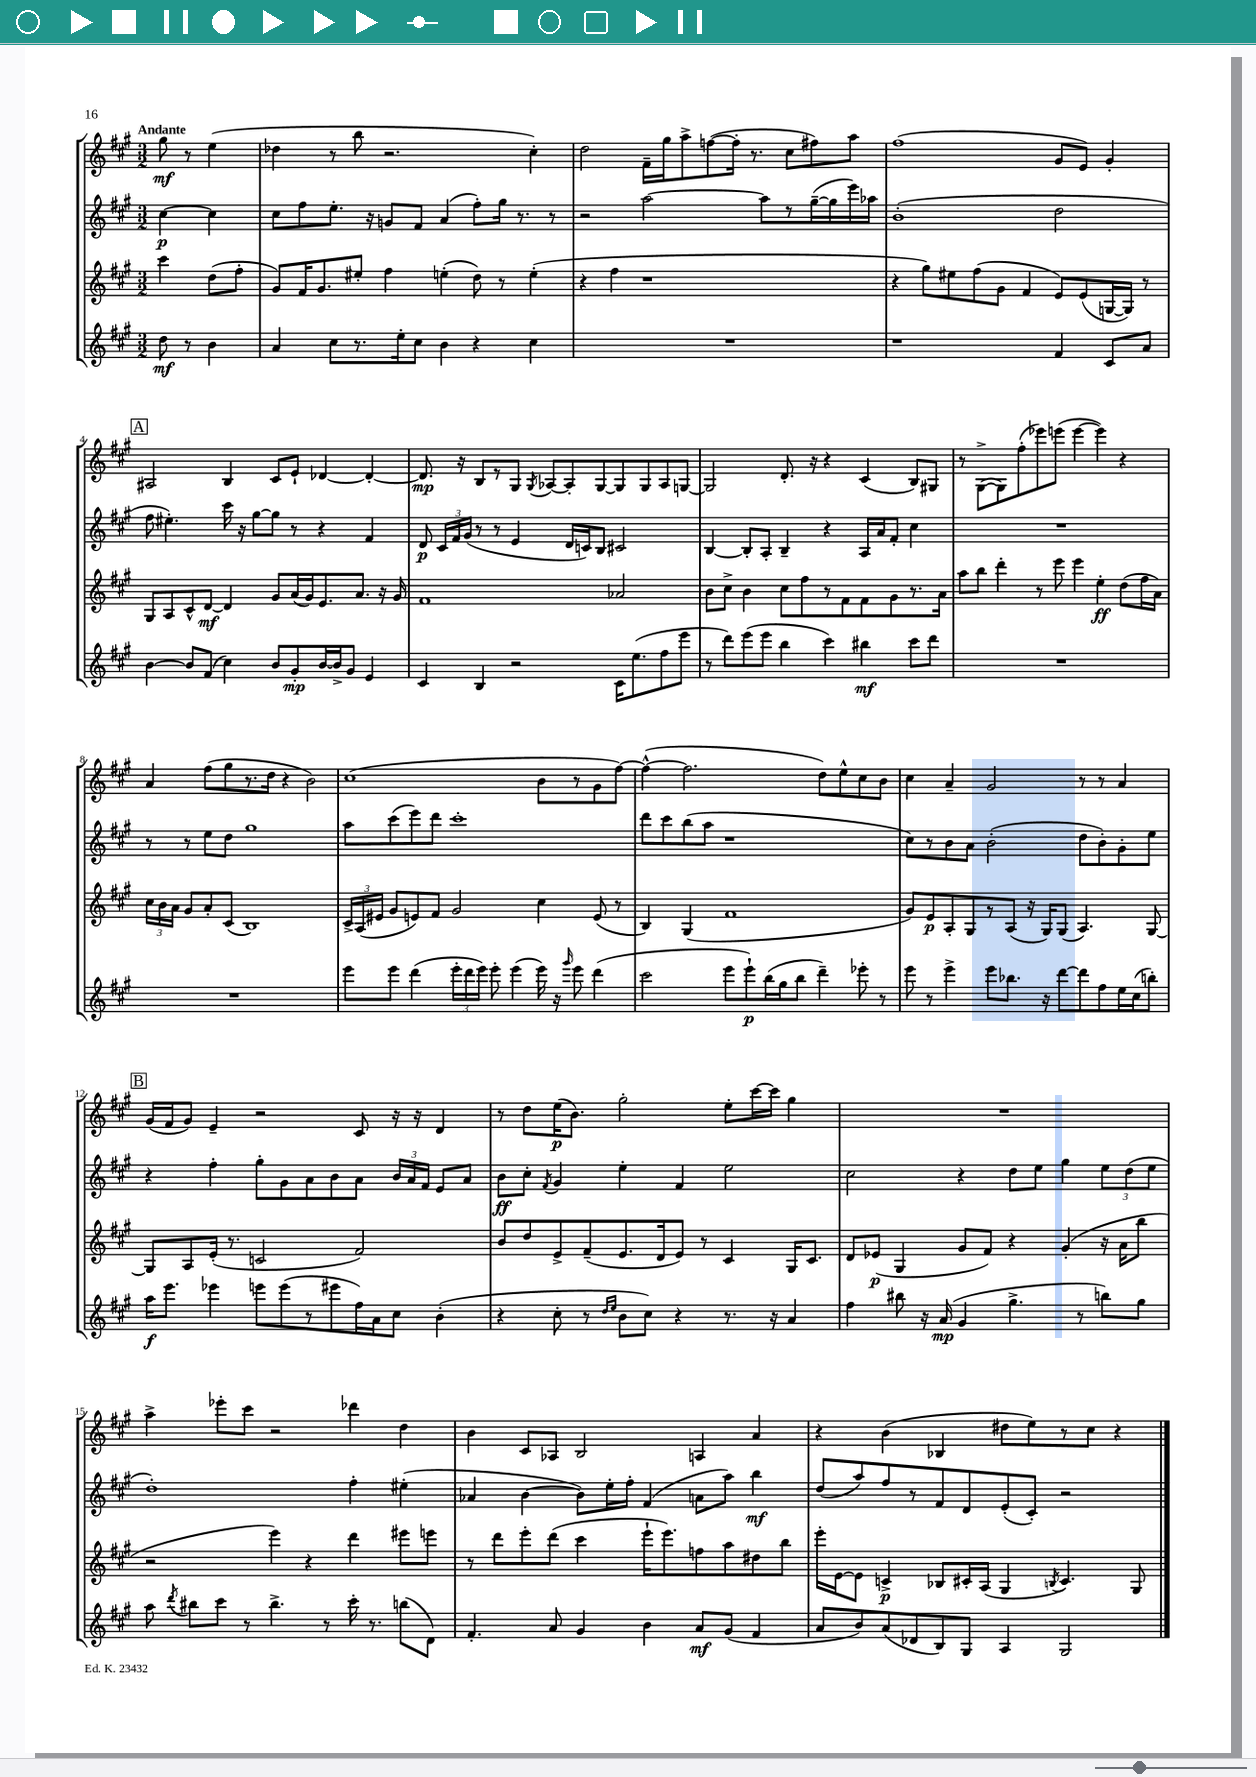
<<
\new StaffGroup <<
\new Staff = "s0" {
    \clef treble \key a \major \numericTimeSignature \time 3/2 \partial 2 \tempo "Andante"
    \autoBeamOff gis''8\mf r8 e''4( |
    des''4 r8 b''8 r2. cis''4-.) |
    d''2 fis'16[-- gis''16 a''8-> f''8~( f''16]-. r8. cis''8[ fis''8) a''8] |
    fis''1( gis'8[ e'8]) gis'4-. |
    \mark \markup { \box "A" } ais2 b4 cis'8[ e'8]-! des'4~ des'4~-. |
    des'8.\mp r16 b8[ r8 gis8] \acciaccatura { gis8 } aes8[~ aes8-. gis8~ gis8 gis8 aes8 g8]~ |
    g2 d'8.-. r16 r4 cis'4( b8[) gis8] |
    r8 gis8[~->( gis8) fis''8-.( ees'''8) e'''8]( e'''4~ e'''4) r4 |
    a'4 fis''8[( gis''8 r8. d''16] r4 b'2) |
    cis''1( b'8[ r8 gis'8 fis''8]~) |
    fis''4~-^( fis''2. d''8[) e''8-^ cis''8 b'8] |
    cis''4 a'4-- gis'2 r8 r8 a'4 |
    \mark \markup { \box "B" } gis'16[( fis'16 gis'8]) e'4-- r2 cis'8 r16 r16 d'4 |
    r8 d''8[ e''16\p( b'8.]) gis''2-. e''8[-. cis'''16~ cis'''16] gis''4 |
    R1. |
    a''4-> ees'''8[-. cis'''8] r2 des'''4 d''4 |
    b'4 cis'8[ aes8] b2 a4 a'4 |
    r4 b'4( bes4 dis''8[ e''8) r8 cis''8] r4 \bar "|." |
}
\new Staff = "s1" {
    \clef treble \key a \major \numericTimeSignature \time 3/2 \partial 2
    \autoBeamOff cis''4~\p cis''4 |
    cis''8[ fis''8 e''8.]-. r16 g'8[ fis'8] a'4( fis''8[-.) gis''16] r8. r8 |
    r2 a''2~ a''8[ r8 gis''16~--( gis''16 e'''16) aes''16] |
    b'1-.( d''2 |
    \mark \markup { \box "A" } fis''8 eis''4.-.) cis'''16 r16 gis''8[~ gis''8] r8 r4 fis'4 |
    d'8\p \tuplet 3/2 { cis'16[ fis'16 gis'16]( } r8 r8 e'4 d'16[ c'16) b8] cis'2 |
    b4~ b8[-. a8]-. b4-- r4 a16[ a'16 fis'8]-. cis''4 |
    R1. |
    r8 r8 e''8[ d''8] gis''1 |
    a''8[ cis'''8( e'''8) d'''8] cis'''1-. |
    d'''8[ cis'''8 b''8( a''8] r1 |
    cis''8[) r8 b'8 a'8] b'2-.( d''8[ b'8-.) gis'8-. e''8] |
    \mark \markup { \box "B" } r4 fis''4-. gis''8[-. gis'8 a'8 b'8 a'8] \tuplet 3/2 { b'16[ a'16 fis'16] } e'8[ a'8] |
    b'8[\ff cis''8]-. \acciaccatura { fis'8 } gis'4 e''4-. fis'4 e''2 |
    cis''2 r4 d''8[ e''8] gis''4 \tuplet 3/2 { e''8[ d''8( e''8] } |
    d''1-.) fis''4-. eis''4-.( |
    aes'4 b'4~ b'8[) e''16-. fis''16]-. fis'4( a'8[ a''8]) b''4\mf |
    d''8[( a''8) fis''8 r8 fis'8 d'8 e'8-.( cis'8]-.) r2 \bar "|." |
}
\new Staff = "s2" {
    \clef treble \key a \major \numericTimeSignature \time 3/2 \partial 2
    \autoBeamOff cis'''4 d''8[( fis''8]-. |
    gis'8[) fis'16 gis'8. eis''8]-. fis''4 e''4-.( d''8) r8 e''4-.( |
    r4 fis''4 r1 |
    r4 gis''8[) eis''8 fis''8( gis'8] fis'4 e'8[) e'8( g16~ g16]) r8 |
    \mark \markup { \box "A" } gis8[ a8 cis'8-^ d'8]~\mf d'4 gis'8[ a'16( gis'16) e'8. a'8.] r16 gis'16 |
    fis'1 aes'2 |
    b'8[ cis''8]-> b'4 cis''8[ fis''8 r8 fis'8 fis'8 gis'8 r8. a'16] |
    a''8[ b''8] d'''4-. r8 e'''8 e'''4 e''4-.\ff d''8[( fis''16 a'16]) |
    \tuplet 3/2 { cis''16[ b'16 a'16] } gis'8[ a'8-. cis'8]( b1) |
    \tuplet 3/2 { cis'16[-> a16( eis'16] } gis'8[ e'8) fis'8] gis'2 cis''4 e'8( r8 |
    b4) gis4( fis'1 |
    gis'8[) e'8\p a8-. gis8 r8 a8]( r16 gis16[) gis8]( a4.) gis8~ |
    \mark \markup { \box "B" } gis8[ a8 e'16]-.( r8. c'2 fis'2) |
    b'8[ d''8 e'8-> fis'8--( e'8. d'16 e'8]) r8 cis'4 gis16[ cis'8.] |
    d'8[ ees'8]\p( gis4 gis'8[ fis'8]) r4 gis'4-.( r16 a'16[ b''8] |
    r2 e'''4) r4 d'''4 eis'''8[ e'''8] |
    r8 d'''8[ e'''8-. d'''8]( cis'''4 e'''16[-! e'''8.) f''8 a''8 dis''8 b''8] |
    e'''16[-. e'16~ e'8] c'4->\p bes8[ cis'16-. a16]( gis4 \acciaccatura { b8 } cis'4.) gis8 \bar "|." |
}
\new Staff = "s3" {
    \clef treble \key a \major \numericTimeSignature \time 3/2 \partial 2
    \autoBeamOff d''8\mf r8 b'4 |
    a'4 cis''8[ r8. e''16-. cis''8] b'4 r4 cis''4 |
    R1. |
    r1 fis'4 cis'8[ a'8] |
    \mark \markup { \box "A" } b'4~ b'8[ fis'8]( cis''4) b'8[ gis'8-.\mp b'16~ b'16-> gis'8] e'4 |
    cis'4 b4 r2 cis'16[ e''8.( fis''8 e'''8] |
    r8 d'''8[) e'''8( e'''8] b''4 cis'''4) bis''4\mf cis'''8[ d'''8] |
    R1. |
    R1. |
    e'''8[ e'''8] d'''4( \tuplet 3/2 { e'''16[-. d'''16 e'''16]) } e'''8-. e'''4( e'''16) r16 \grace { gis'''16 } e'''8 d'''4( |
    cis'''2 e'''8[ e'''8-!\p) b''16( gis''16 b''8] d'''4--) ees'''8-. r8 |
    e'''8 r8 e'''4-> e'''8[ bes''8.] r16 d'''8[~ d'''8 fis''8 e''16 cis''16( b''8]-.) |
    \mark \markup { \box "B" } a''16[\f e'''8.] ees'''4 e'''8[ e'''8( r8 eis'''8 fis''16) a'16 cis''8] b'4-.( |
    r4 cis''8-. r8 \grace { d''16[ e''16] } b'8[ cis''8]) r4 r8. r16 a'4 |
    fis''4 bis''8 r16 a'16\mp( gis'4 gis''4.-> r8 b''8[) gis''8] |
    a''8 \acciaccatura { d'''8 } bis''8[ cis'''8] r8 bis''4.-> r8 cis'''16-. r8. b''8[( d'8]) |
    fis'4.-. a'8 gis'4 b'4 a'8[\mf gis'8]( fis'4 |
    a'8[ b'8) a'8( des'8 b8) gis8] a4 gis2 \bar "|." |
}
>>
>>
